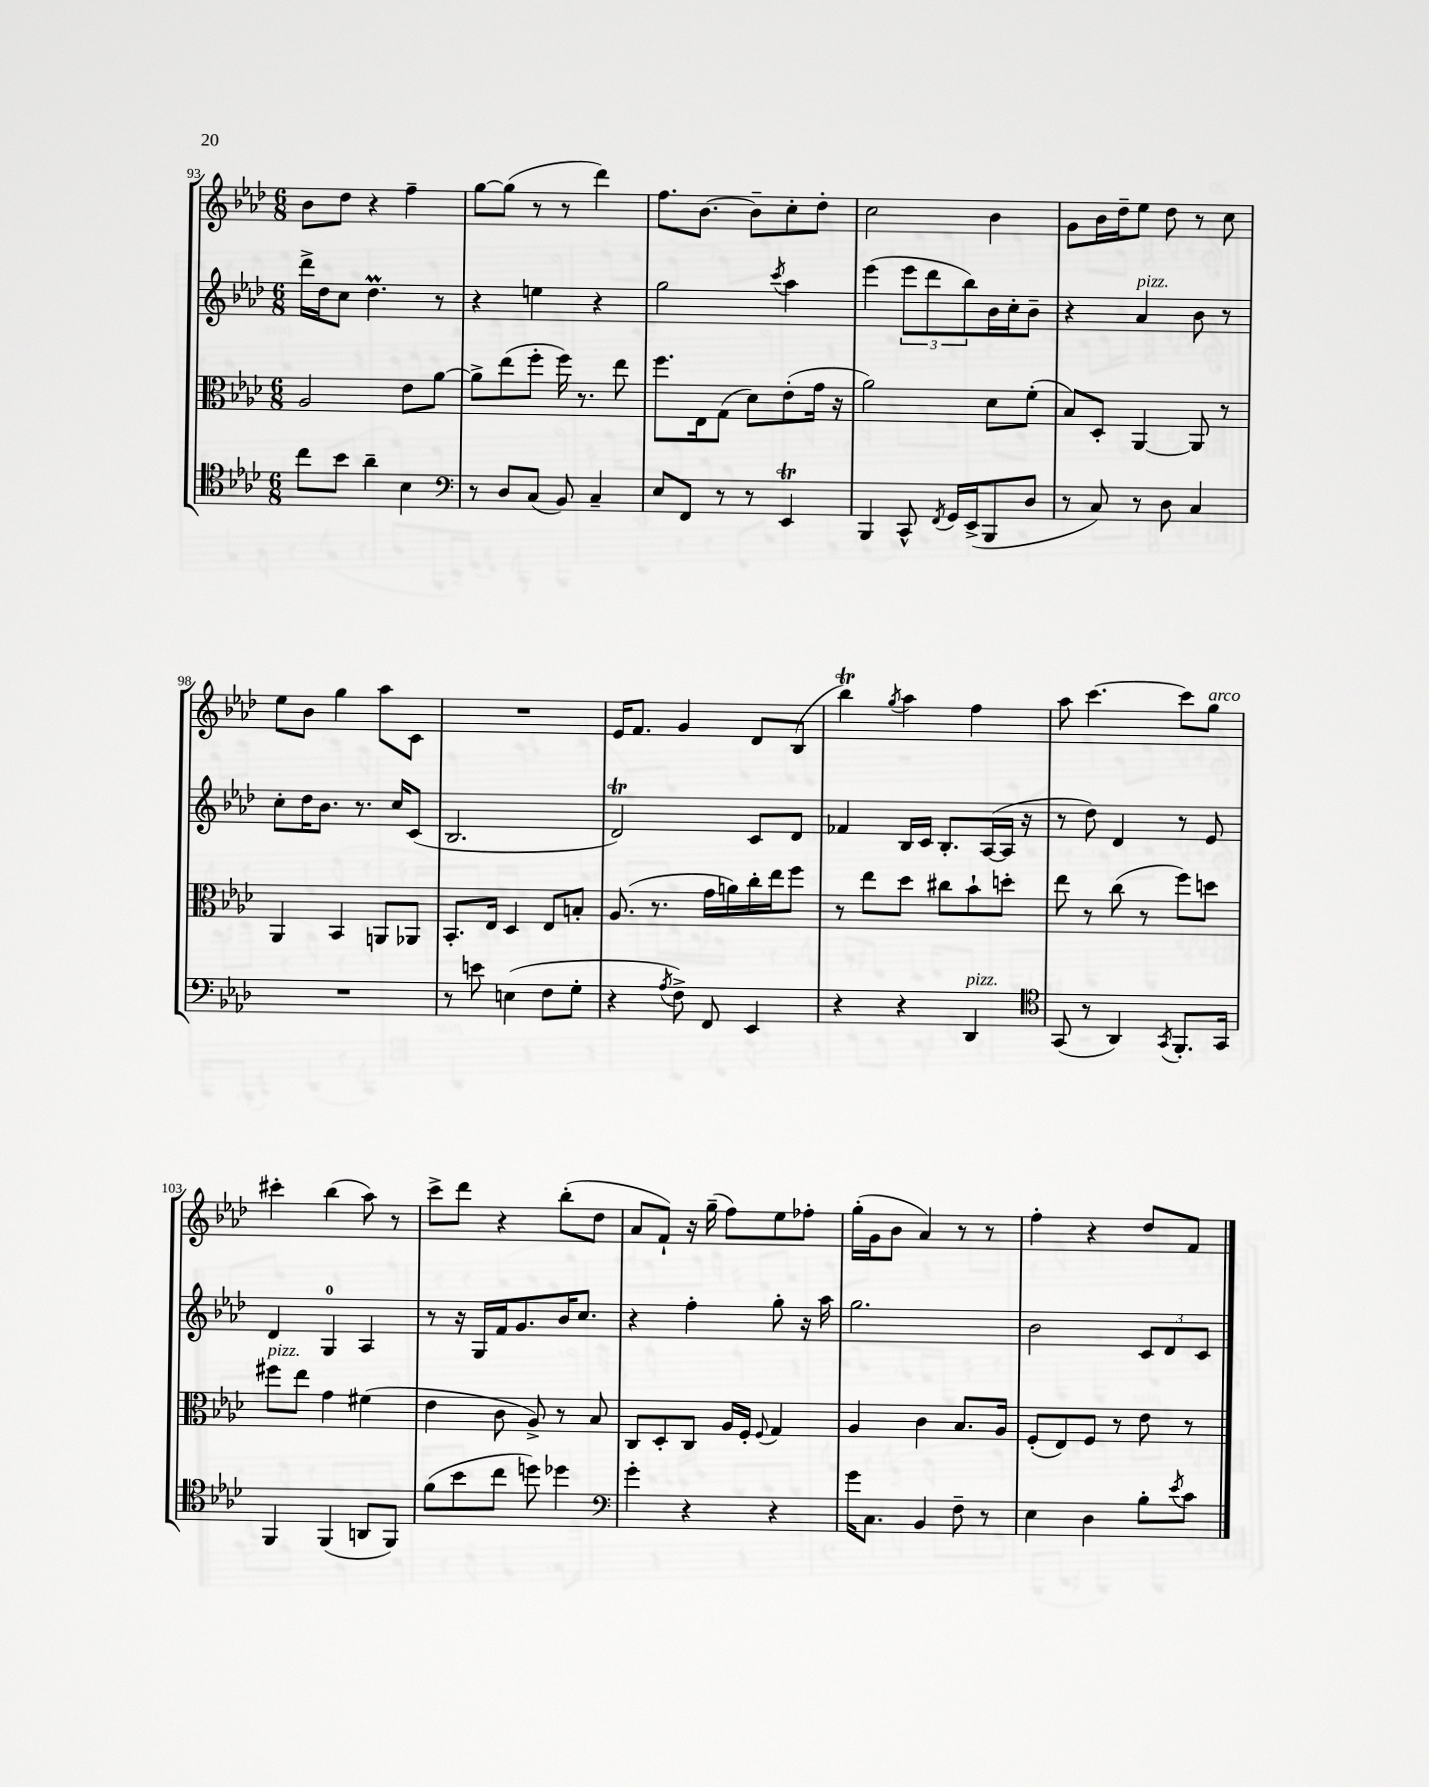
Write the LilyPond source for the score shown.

<<
\new StaffGroup <<
\new Staff = "s0" {
    \clef treble \key aes \major \numericTimeSignature \time 6/8
    bes'8 des''8 r4 f''4-- |
    g''8~ g''8( r8 r8 des'''4) |
    f''8. bes'8.~ bes'8-- c''8-. des''8-. |
    c''2 bes'4 |
    g'8 bes'16 des''16-- ees''8 des''8 r8 c''8 |
    ees''8 bes'8 g''4 aes''8 c'8 |
    R2. |
    ees'16 f'8. g'4 des'8 bes8( |
    bes''4\trill) \acciaccatura { g''8 } aes''4 f''4 |
    aes''8 c'''4.~ c'''8 g''8^\markup { \italic "arco" } |
    cis'''4-. bes''4( aes''8) r8 |
    c'''8-> des'''8 r4 bes''8-.( des''8 |
    aes'8 f'8-!) r16 g''16--( f''8) ees''8 fes''8-. |
    g''16-.( g'16 bes'8 aes'4) r8 r8 |
    f''4-. r4 des''8 f'8 \bar "|." |
}
\new Staff = "s1" {
    \clef treble \key aes \major \numericTimeSignature \time 6/8
    des'''16-> des''16 c''8 des''4.\prall r8 |
    r4 e''4 r4 |
    g''2 \acciaccatura { c'''8 } aes''4 |
    ees'''4( \tuplet 3/2 { ees'''8 des'''8 bes''8) } bes'16 c''16-. bes'8-- |
    r4 aes'4^\markup { \italic "pizz." } bes'8 r8 |
    c''8-. des''16 bes'8. r8. c''16 c'8( |
    bes2. |
    des'2\trill) c'8 des'8 |
    fes'4 bes16 c'16 bes8.-. aes16~( aes16 r16 |
    r8 des''8) des'4 r8 ees'8 |
    des'4 g4-0 aes4 |
    r8 r16 g16 f'16 g'8. bes'16 c''8. |
    r4 f''4-. g''8-. r16 aes''16 |
    g''2. |
    bes'2 \tuplet 3/2 { c'8 des'8 c'8 } \bar "|." |
}
\new Staff = "s2" {
    \clef alto \key aes \major \numericTimeSignature \time 6/8
    aes2 ees'8 aes'8~ |
    aes'8-> ees''8( f''8-. f''16) r8. ees''8 |
    f''8. ees16 g8( des'8) ees'8-.( g'16 r16 |
    aes'2) des'8 f'8-.( |
    bes8) des8-. aes,4~ aes,8 r8 |
    aes,4 bes,4 a,8 aes,8 |
    bes,8.-. ees16 des4 ees8 b8-. |
    aes8.( r8. g'16 a'16) c''16-. ees''16 f''8 |
    r8 ees''8 des''8 cis''8 bes'8-! d''8-. |
    ees''8 r8 c''8( r8 f''8) d''8 |
    fis''8^\markup { \italic "pizz." } ees''8 g'4 fis'4( |
    ees'4 c'8 aes8->) r8 bes8 |
    c8 des8-. c8 aes16 f16-. \appoggiatura { f8 } g4 |
    aes4 c'4 bes8. aes16 |
    f8-.( ees8) f8 r8 ees'8 r8 \bar "|." |
}
\new Staff = "s3" {
    \clef tenor \key aes \major \numericTimeSignature \time 6/8
    c''8 bes'8 aes'4-- bes4 |
    \clef bass r8 des8 c8( bes,8) c4-- |
    ees8 f,8 r8 r8 ees,4\trill |
    bes,,4 c,8-^ \acciaccatura { f,8 } g,16 ees,16->( bes,,8 des8 |
    r8 c8) r8 des8 c4 |
    R2. |
    r8 e'8 e4( f8 g8-. |
    r4 \acciaccatura { aes8 } f8->) f,8 ees,4 |
    r4 r4 des,4^\markup { \italic "pizz." } |
    \clef tenor g,8( r8 aes,4) \acciaccatura { g,8 } f,8.-. g,16 |
    f,4 f,4( a,8 f,8) |
    f'8( bes'8 c''8 d''8) des''4 |
    \clef bass g'4-. r4 r4 |
    g'16 c8. bes,4 f8-- r8 |
    ees4 des4 bes8-. \acciaccatura { ees'8 } c'8 \bar "|." |
}
>>
>>
\layout { \context { \Score currentBarNumber = #93 } }
